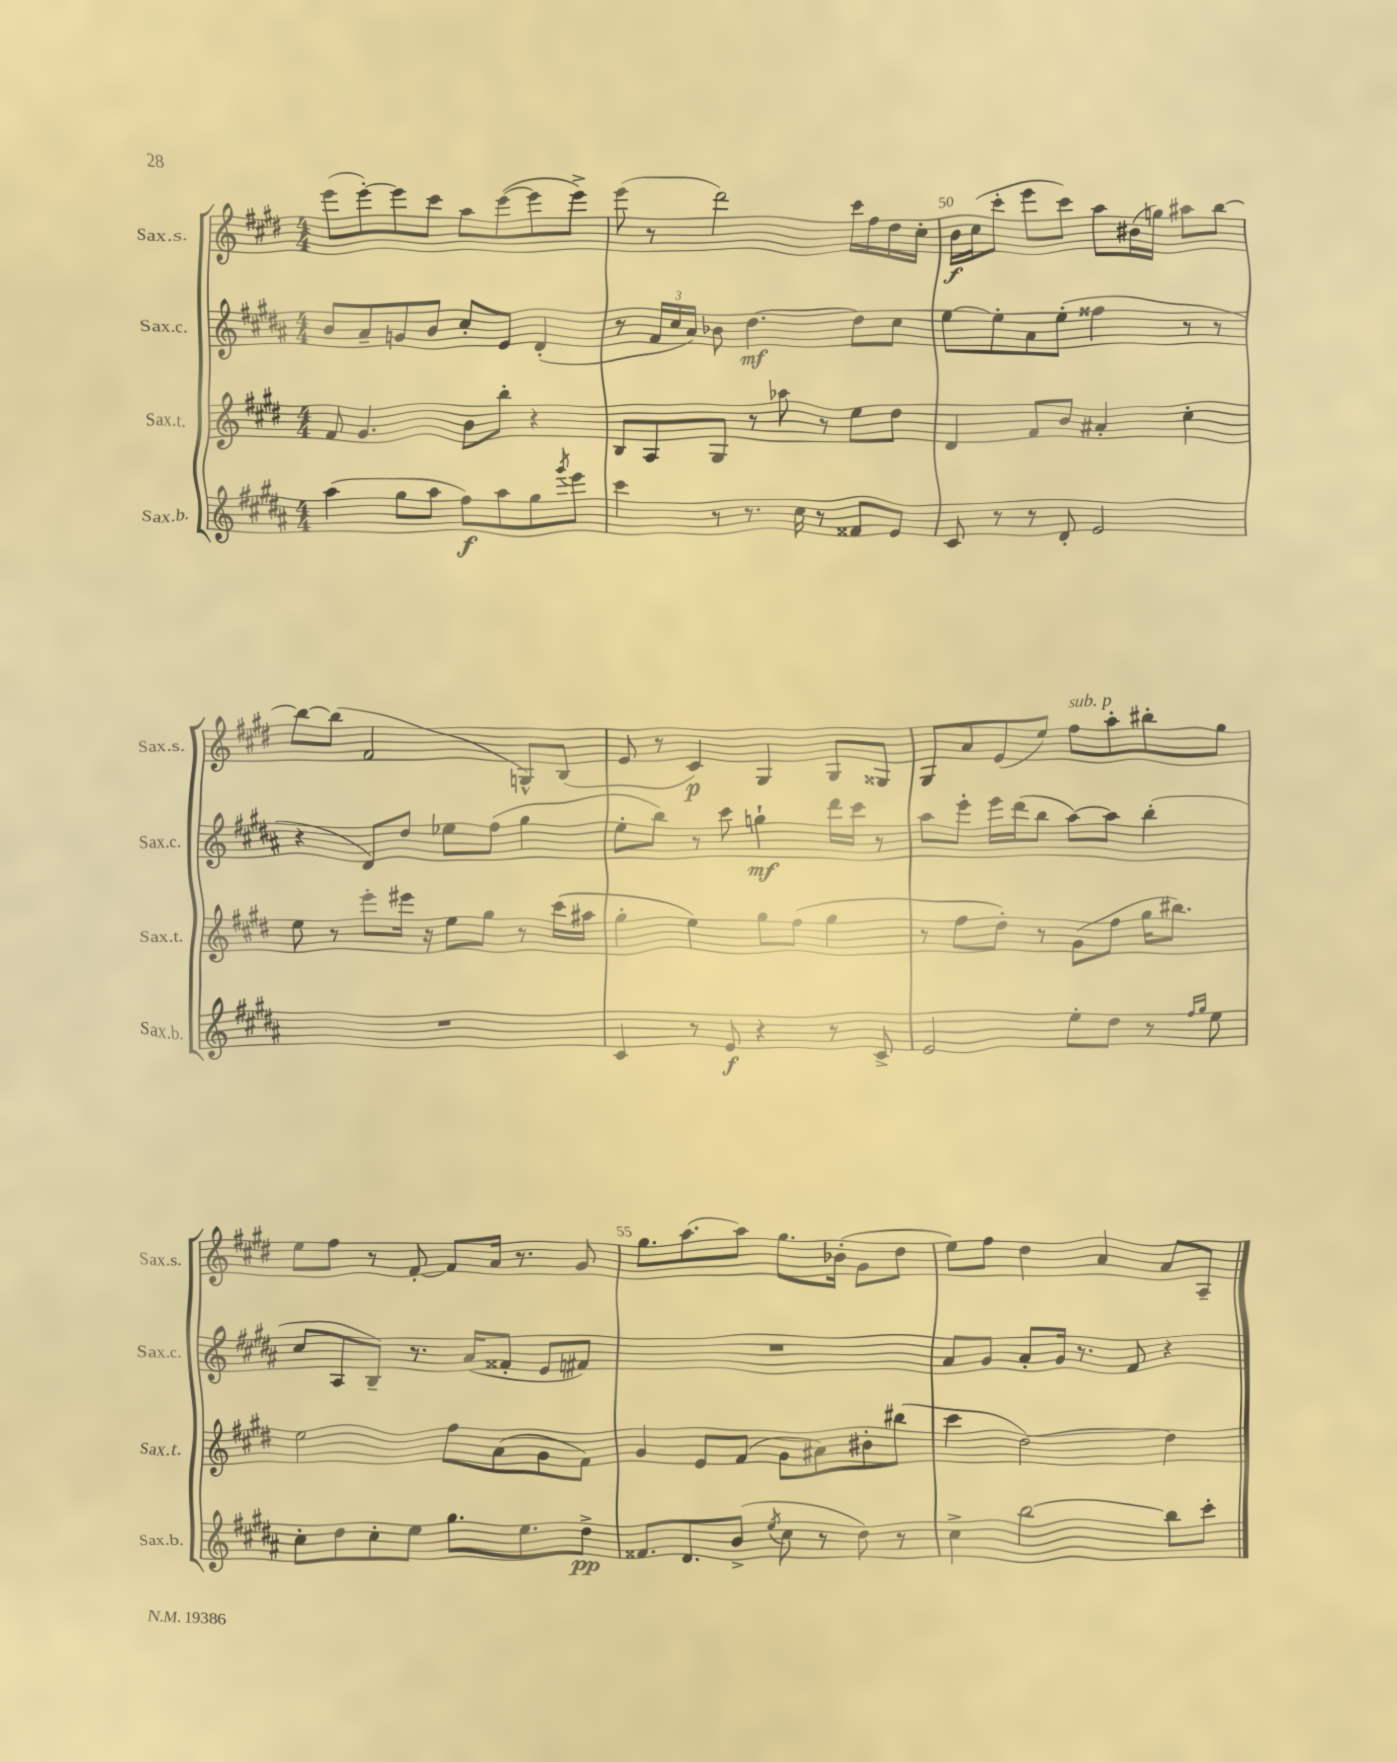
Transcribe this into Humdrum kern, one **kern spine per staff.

**kern	**kern	**kern	**kern
*staff4	*staff3	*staff2	*staff1
*clefG2	*clefG2	*clefG2	*clefG2
*k[f#c#g#d#a#]	*k[f#c#g#d#]	*k[f#c#g#d#a#]	*k[f#c#g#d#]
*M4/4	*M4/4	*M4/4	*M4/4
(4aa#\	8f#/	8b/L	(8eee\L
.	4.g#/	8a#~/	[8eee'\)
8gg#\L	.	8g/	8eee\]
8aa#\J	.	8b/J	8ccc#\J
8ff#\L)	8b\L	8cc#'/L	8aa\L
8aa#\	8bb'\J	8e/J	([8eee\
8gg#\	4r	(4d#'/	8eee\]
8qggg#/	.	.	.
8eee\J	.	.	8eee^\J)
=	=	=	=
4ccc#\	8B/L	8r	(8eee\
.	8A/	24f#/LL	8r
.	.	24cc#/	.
.	.	24a#/JJ)	.
8r	8G#/J	8b-\	2ddd#\)
8.r	8r	[4.dd#\	.
.	8aa-\	.	.
16cc#\	.	.	.
8r	8r	.	.
8f##/L	8ee\L	8dd#\]L	16ccc#\LL
.	.	.	16ff#\
8e/J	8dd#\J	8cc#\J	16dd#\
.	.	.	16cc#'\JJ
=	=	=	=
8c#/	4d#/	[8ee\L	16b\LL
.	.	.	(16cc#\J
8r	.	8ee'\]	8ccc#'\J
8r	8f#/L	8a#\	8eee\L
8d#'/	8b/J	(8ee'\J	8ccc#\J)
2e/	4a#'/	4ff##\	8aa\L
.	.	.	(16b#\L
.	.	.	16gg\JJ)
.	4cc#'\	8r	8aa#\L
.	.	8r	[8bb\J
=	=	=	=
1r	8ee\	4r	8bb\_L
.	8r	.	(8bb\]J
.	8eee'\L	8d#/L)	2f#/
.	16eee#\Jk	8dd#/J	.
.	16r	.	.
.	8ee\L	8ee-\L	.
.	8gg#\J	(8ff#\J	.
.	8r	4gg#\	8G^^/L)
.	(16ccc#\LL	.	(8B/J
.	16aa#\JJ	.	.
=	=	=	=
4c#/	4gg#'\	8ee'\L	8e/
.	.	8bb\J)	8r
8r	4ee\)	8r	4c#/)
8e/	.	8ccc#\	.
4r	8gg#\L	4gg`\	4G#/
.	(8ff#\J	.	.
8r	4gg#\	16ddd#\LL	8G#/L
.	.	16ccc#\JJ	.
8c#^/	.	8r	8G##/J
=	=	=	=
2e/	8r	8aa#\L	8G#/L
.	8ff#\L	8eee'\J	8a/
.	8dd#'\J)	16eee\LL	(8e/
.	.	(16ddd#\J	.
.	8r	8bb\J	8ee/J)
8ee'\L	(8g#\L	[8aa#\L)	8ff#\L
8dd#\J	8ff#\J	8aa#\]J	8aa'\
8r	16gg#\LK	(4bb'\	8bb#'\
.	8.bb#\J)	.	.
16qqff#/LL	.	.	.
16qqgg#/JJ	.	.	.
8ee\	.	.	8gg#\J
=	=	=	=
8cc#'\L	2ee\	8cc#/L	8ee\L
8dd#\	.	8A#/	8ff#\J
8cc#'\	.	8B~/J)	8r
8ee\J	.	8.r	[8f#'/
8.gg#\L	8ff#\L	.	8f#/]L
.	.	(16a#/LK	.
.	(8a\	8f##'/J	16a/Jk
8.ee\	.	.	8.r
.	8g#\	8e/L	.
8dd#^\J	8f#\J)	8f#/J)	8g#/
=	=	=	=
8.f##/L	4g#/	1r	8.gg#\L
8.d#/	.	.	[8.aa\
.	8e/L	.	.
(8b^/J	(8f#/J	.	8aa\]J
8qee/	.	.	.
8cc#\	8g#\L	.	8.gg#\L
8r	8a#\)	.	.
.	.	.	(16b-'\Jk
8dd#\)	8b#'\	.	8g#\L
8r	(8bb#\J	.	8dd#\J
=	=	=	=
4cc#^\	4ccc#\	8a#/L	8ee\L)
.	.	8g#/J	8ff#\J
[2bb\	[2dd#\)	8a#'/L	4dd#\
.	.	16g#/Jk	.
.	.	8.r	.
.	.	.	4a/
.	.	8f#/	.
8bb\]L	4dd#\]	4r	8a/L
8ccc#'\J	.	.	8A~/J
==	==	==	==
*-	*-	*-	*-
